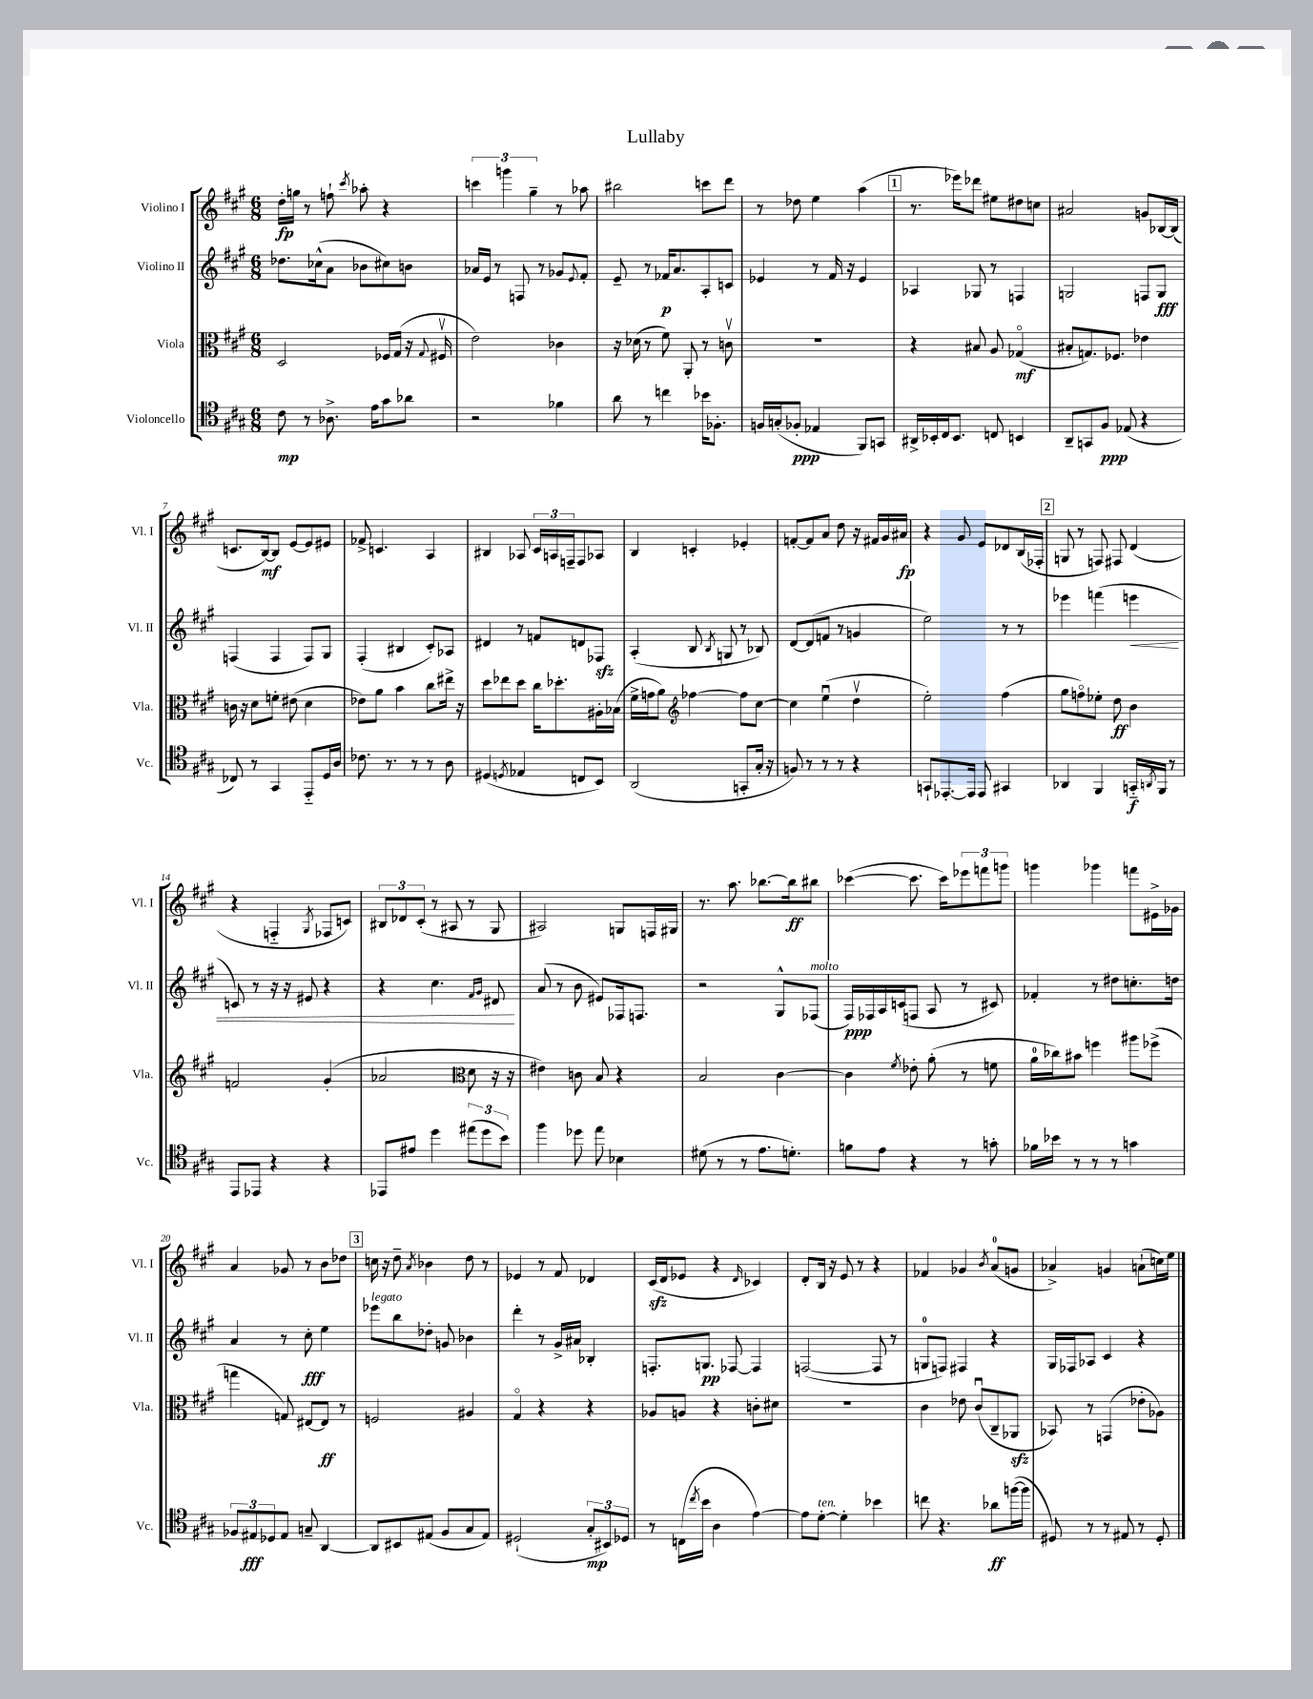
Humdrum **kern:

**kern	**dynam	**kern	**dynam	**kern	**dynam	**kern	**dynam
*part4	*part4	*part3	*part3	*part2	*part2	*part1	*part1
*staff4	*staff4	*staff3	*staff3	*staff2	*staff2	*staff1	*staff1
*I"Violoncello	*	*I"Viola	*	*I"Violino II	*	*I"Violino I	*
*I'Vc.	*	*I'Vla.	*	*I'Vl. II	*	*I'Vl. I	*
*clefC4	*	*clefC3	*	*clefG2	*	*clefG2	*
*k[f#c#g#]	*	*k[f#c#g#]	*	*k[f#c#g#]	*	*k[f#c#g#]	*
*M6/8	*	*M6/8	*	*M6/8	*	*M6/8	*
=1	=1	=1	=1	=1	=1	=1	=1
8c#\	mp	2D/	.	8.dd-X\L	.	16dd'\LL	fp
.	.	.	.	.	.	16ggn\JJ	.
8r	.	.	.	.	.	8r	.
.	.	.	.	(16cc-X^^\k	.	.	.
8.A-X^\	.	.	.	8a\J	.	8ffn`\	.
.	.	.	.	.	.	8qccc#/	.
.	.	.	.	8b-X\L	.	8aa-X'\	.
16e\KL	.	.	.	.	.	.	.
8g#\	.	16F-X/LL	.	8cc#X\)	.	4r	.
.	.	(16G#/JJ	.	.	.	.	.
8a-X\J	.	16r	.	8bn\J	.	.	.
.	.	8qqG#/	.	.	.	.	.
.	.	16F#Xv/	.	.	.	.	.
=2	=2	=2	=2	=2	=2	=2	=2
2r	.	2e\)	.	16a-X/LL	.	6cccn\	.
.	.	.	.	16e/JJ	.	.	.
.	.	.	.	8r	.	.	.
.	.	.	.	.	.	6gggn\	.
.	.	.	.	8Fn/	.	.	.
.	.	.	.	.	.	6gg#~\	.
.	.	.	.	8r	.	.	.
4f-X\	.	4c-X\	.	8g-X/L	.	8r	.
.	.	.	.	8qqe/	.	.	.
.	.	.	.	8f#'/J	.	8aa-X\	.
=3	=3	=3	=3	=3	=3	=3	=3
8a\	.	16r	.	8e~/	.	2bb#X\	.
.	.	(16d-X\	.	.	.	.	.
8r	.	8r	.	8r	.	.	.
4ccn\	.	8f#\)	.	16f-X/KL	p	.	.
.	.	.	.	8.a/	.	.	.
.	.	8AA'/	.	.	.	.	.
16b-X\KL	.	8r	.	8A'/	.	8cccn\L	.
8.F-X'\J	.	.	.	.	.	.	.
.	.	8cnv\	.	8cn/J	.	8ddd\J	.
=4	=4	=4	=4	=4	=4	=4	=4
16Fn/LL	.	2.r	.	4e-X/	.	8r	.
(16Gn'/J	.	.	.	.	.	.	.
8F-X'/J	ppp	.	.	.	.	8dd-X\	.
4E-X/	.	.	.	8r	.	4ee\	.
.	.	.	.	16f#/	.	.	.
.	.	.	.	16r	.	.	.
8FF#/L)	.	.	.	4e-/	.	(4aa\	.
8GGn/J	.	.	.	.	.	.	.
!!LO:REH:place=s1:t=1
=5	=5	=5	=5	=5	=5	=5	=5
16AA#X^/LL	.	4r	.	4A-X/	.	8.r	.
16BB-X'/	.	.	.	.	.	.	.
16C#/J	.	.	.	.	.	.	.
8.BB-/J	.	.	.	.	.	16eee-X\KL)	.
.	.	8B#X/	.	8G-X/	.	8ddd-X\J	.
8Cn/	.	8A/	.	8r	.	8ee#X\L	.
4BBn/	.	(4G-X/	mf	4Fn/	.	8dd#X\	.
.	.	.	.	.	.	8ccn\J	.
=6	=6	=6	=6	=6	=6	=6	=6
8AA~/L	.	8B#X'/L	.	2Gn/	.	2a#X/	.
8GGn/	.	8.Gn/)	.	.	.	.	.
8F#/J	ppp	.	.	.	.	.	.
.	.	8.F-X/J	.	.	.	.	.
(8E-X/	.	.	.	.	.	.	.
4r	.	4e-X\	.	8Fn/L	.	8gn/L	.
.	.	.	.	8G/J	fff	[16B-X/L	.
.	.	.	.	.	.	(16B-/JJ]	.
!!LO:LB:g=z
=7	=7	=7	=7	=7	=7	=7	=7
8C-X/)	.	16cn\	.	(4Fn/	.	8.cn/L	.
.	.	16r	.	.	.	.	.
8r	.	8d\L	.	.	.	.	.
.	.	.	.	.	.	[16B/k)	mf
4GG#/	.	8fn'\J	.	4F/	.	8B/J]	.
.	.	(8e#X\	.	.	.	[8e/L	.
8EE/L	.	4d\	.	8F/L)	.	8e/]	.
16D/L	.	.	.	8G#/J	.	8e#X/J	.
16A/JJ	.	.	.	.	.	.	.
=8	=8	=8	=8	=8	=8	=8	=8
8.c-X\	.	8e-X\L)	.	(4F#'/	.	8f-X^/	.
.	.	8a\J	.	.	.	4.cn/	.
8.r	.	.	.	.	.	.	.
.	.	4b\	.	4B#X/	.	.	.
8r	.	.	.	.	.	.	.
8r	.	8cc#\L	.	8c#'/L)	.	4A/	.
8A\	.	16ee#X^\Jk	.	8A-X/J	.	.	.
.	.	16r	.	.	.	.	.
=9	=9	=9	=9	=9	=9	=9	=9
(4D#X/	.	8dd\L	.	4d#X/	.	4B#X/	.
.	.	8ee-X\	.	.	.	.	.
8qDn/	.	.	.	.	.	.	.
4E-X/	.	8dd\J	.	8r	.	8A-X/	.
.	.	16cc#\KL	.	8fn/L	.	24c#/LL	.
.	.	.	.	.	.	24An/	.
.	.	8.dd-X'\	.	.	.	.	.
.	.	.	.	.	.	24Fn~/J	.
8Cn/L	.	.	.	8dn/	.	8F/	.
8BB/J)	.	16A#X'\L	.	8F-Xzz/J	.	8A-X/J	.
.	.	(16B-X\JJ	.	.	.	.	.
=10	=10	=10	=10	=10	=10	=10	=10
(2AA/	.	16f#^\LL	.	(4A'/	.	4B/	.
.	.	16gn\J	.	.	.	.	.
.	.	8a\J)	.	.	.	.	.
*	*	*clefG2	*	*	*	*	*
.	.	[4ff-X\	.	8B/	.	4cn'/	.
.	.	.	.	8qB/	.	.	.
.	.	.	.	8Gn/	.	.	.
8GGn'/L	.	8ff-\L]	.	8r	.	4e-X'/	.
16G#'/Jk	.	[8cc#\J	.	8B-X/)	.	.	.
16r	.	.	.	.	.	.	.
=11	=11	=11	=11	=11	=11	=11	=11
8Fn/)	.	4cc#\]	.	[8d/L	.	[8fn'/L	.
8r	.	.	.	(8d/]	.	8f/]	.
8r	.	(4eeu\	.	8fn/J	.	8a/J	.
8r	.	.	.	8r	.	8dd\	.
4r	.	4ddv\	.	4gn/	.	16r	.
.	.	.	.	.	.	16f#X/LL	.
.	.	.	.	.	.	16g#/	.
.	.	.	.	.	.	16a#X/JJ	fp
=12	=12	=12	=12	=12	=12	=12	=12
8GGn`/L	.	2ee'\)	.	2ee\)	.	4r	.
[8.EE-X'/	.	.	.	.	.	.	.
.	.	.	.	.	.	8g#/	.
16EE-/Jk]	.	.	.	.	.	.	.
8EE-/	.	.	.	.	.	8e/L	.
4GG#X/	.	(4ff#\	.	8r	.	8d-X/	.
.	.	.	.	8r	.	(16B/L	.
.	.	.	.	.	.	16F-X'/JJ	.
!!LO:REH:place=s1:t=2
=13	=13	=13	=13	=13	=13	=13	=13
4AA-X/	.	8gg#\L	.	4eee-X\	.	8Gn/	.
.	.	8ffn\)	.	.	.	8r	.
4FF#/	.	8ee-X'\J	.	(4fffn\	.	8Fn/)	.
.	.	8dd\	ff	.	.	8F#X/	.
!	!	!	!	!	!LO:HP:b	!	!
16GGn/LL	f	4b\	.	4eeen\	<	(4d/	.
8qAAn/	.	.	.	.	.	.	.
16FF#/JJ	.	.	.	.	.	.	.
8r	.	.	.	.	.	.	.
!!LO:LB:g=z
=14	=14	=14	=14	=14	=14	=14	=14
8EE/L	.	2fn/	.	8cn/)	.	4r	.
8EE-X/J	.	.	.	8r	.	.	.
4r	.	.	.	16r	.	4Fn/	.
.	.	.	.	16r	.	.	.
.	.	.	.	8e#X/	.	.	.
.	.	.	.	.	.	8qG#/	.
4r	.	(4g#'/	.	4r	.	8F-X/L	.
.	.	.	.	.	.	8cn/J)	.
=15	=15	=15	=15	=15	=15	=15	=15
8EE-X/L	.	2a-X/	.	4r	.	12B#X/L	.
.	.	.	.	.	.	12d-X/	.
8e#X/J	.	.	.	.	.	.	.
.	.	.	.	.	.	(12c#'/J	.
4dd\	.	.	.	4.cc#\	.	8r	.
.	.	.	.	.	.	8A#X/	.
*	*	*clefC3	*	*	*	*	*
(12ee#X\L	.	8d\	.	.	.	8r	.
12dd\	.	.	.	.	.	.	.
.	.	.	.	16qqf#/LL	.	.	.
.	.	.	.	16qqg#/JJ	.	.	.
.	.	16r	.	8d#X/	.	8G#/	.
12b\J)	.	.	.	.	.	.	.
.	.	16r	.	.	.	.	.
.	.	.	.	.	[	.	.
=16	=16	=16	=16	=16	=16	=16	=16
4ff#\	.	4e#X\)	.	(8a/	.	2A#X/)	.
.	.	.	.	8r	.	.	.
8dd-X\	.	8cn\	.	8b\	.	.	.
8ee\	.	8B/	.	8e#X/L)	.	.	.
4B-X\	.	4r	.	16F-X/k	.	8Gn/L	.
.	.	.	.	8.Fn/J	.	.	.
.	.	.	.	.	.	16Fn/L	.
.	.	.	.	.	.	16G#X/JJ	.
=17	=17	=17	=17	=17	=17	=17	=17
(8d#X\	.	2B/	.	2r	.	8.r	.
8r	.	.	.	.	.	.	.
.	.	.	.	.	.	8.aa\	.
8r	.	.	.	.	.	.	.
8.e\L	.	.	.	.	.	[8.bb-X\L	.
.	.	[4c#\	.	8G#^^/L	.	.	.
8.dn'\J)	.	.	.	.	.	16bb-\k]	ff
!	!	!	!	!LO:TX:a:i:t=molto	!	!	!
.	.	.	.	(8F-X/J	.	8bb#X\J	.
=18	=18	=18	=18	=18	=18	=18	=18
8fn\L	.	4c#\]	.	16F#/LL)	ppp	([4ccc-X\	.
.	.	.	.	16F-X/	.	.	.
8e\J	.	.	.	16A/	.	.	.
.	.	.	.	(16cn/J	.	.	.
.	.	8qf#/	.	.	.	.	.
4r	.	8e-X'\	.	8Fn/J	.	8.ccc-\]	.
.	.	(8a'\	.	8A/	.	.	.
.	.	.	.	.	.	16ccc-\KL)	.
8r	.	8r	.	8r	.	12eee-X\	.
.	.	.	.	.	.	12fffn\	.
8gn'\	.	8fn\	.	8c#X/)	.	.	.
.	.	.	.	.	.	12gggn\J	.
=19	=19	=19	=19	=19	=19	=19	=19
16f-X\LL	.	16a\LL	.	4f-X'/	.	4gggn\	.
16b-X\JJ	.	16cc-X\J)	.	.	.	.	.
8r	.	8b#X\J	.	.	.	.	.
8r	.	4ffn\	.	8r	.	4ggg-X\	.
8r	.	.	.	8dd#X\L	.	.	.
4gn\	.	8aa#X\L	.	8.ccn'\	.	8fffn\L	.
.	.	(8ff-X^\J	.	.	.	16e#X^\L	.
.	.	.	.	16ddn\Jk	.	16g-X\JJ	.
!!LO:LB:g=z
=20	=20	=20	=20	=20	=20	=20	=20
12F-X/L	.	4ggn\	.	4a/	.	4a/	.
12E#X/	fff	.	.	.	.	.	.
12D-X/	.	.	.	.	.	.	.
8E#/J	.	8Gn/)	.	8r	.	8g-X/	.
8Gn~/	.	[8E#X/L	.	8cc#'\	fff	8r	.
[4AA/	.	8E#/J]	ff	4ee\	.	8b\L	.
.	.	8r	.	.	.	8dd-X\J	.
!!LO:REH:place=s1:t=3
=21	=21	=21	=21	=21	=21	=21	=21
!	!	!	!	!LO:TX:a:i:t=legato	!	!	!
8AA/L]	.	2Fn/	.	8eee-X\L	.	16ccn\	.
.	.	.	.	.	.	16r	.
8BB#X/	.	.	.	8bb\	.	8dd~\	.
.	.	.	.	.	.	8qa/	.
(8E#X/J	.	.	.	8dd-X'\J	.	4b-X\	.
8F#/L	.	.	.	8gn/	.	.	.
8G#/	.	4A#X/	.	4b-X\	.	8dd\	.
8E#/J)	.	.	.	.	.	8r	.
=22	=22	=22	=22	=22	=22	=22	=22
(2D#X`/	.	4G#/	.	4ddd'\	.	4e-X/	.
.	.	4r	.	8r	.	8r	.
.	.	.	.	16g#^/LL	.	8f#/	.
.	.	.	.	16a#X/JJ	.	.	.
12G#'/L	mp	4r	.	4B-X'/	.	4d-X/	.
12BB#X/)	.	.	.	.	.	.	.
12D-X/J	.	.	.	.	.	.	.
=23	=23	=23	=23	=23	=23	=23	=23
8r	.	8A-X/L	.	8.Fn'/L	.	(16c#zz/LL	.
.	.	.	.	.	.	16d/J	.
(16Cn\LL	.	8An/J	.	.	.	8e-X/J	.
8qcc#/	.	.	.	.	.	.	.
16b\JJ	.	.	.	8.Gn/J	pp	.	.
4A\	.	4r	.	.	.	4r	.
.	.	.	.	[8F-X/	.	.	.
.	.	.	.	.	.	16qqd/	.
[4e\)	.	8cn'\L	.	4F-/]	.	4c-X/)	.
.	.	8d#X\J	.	.	.	.	.
=24	=24	=24	=24	=24	=24	=24	=24
8e\L]	.	2.r	.	([2Fn/	.	8d'/L	.
!LO:TX:a:i:t=ten.	!	!	!	!	!	!	!
[8d'\J	.	.	.	.	.	16B/Jk	.
.	.	.	.	.	.	16r	.
4d'\]	.	.	.	.	.	8e/	.
.	.	.	.	.	.	8r	.
4b-X\	.	.	.	8F/]	.	4r	.
.	.	.	.	8r	.	.	.
=25	=25	=25	=25	=25	=25	=25	=25
8ccn\	.	4c#\	.	8Gn/L	.	4f-X/	.
4.r	.	.	.	8Fn/J)	.	.	.
.	.	8e-X\	.	4F#X/	.	4g-X/	.
.	.	(8c#u/L	.	.	.	.	.
.	.	.	.	.	.	8qb/	.
8a-X\L	ff	8C#~/	.	4r	.	(8a/L	.
([16ffn\L	.	8AA-Xzz/J	.	.	.	8gn/J	.
16ff\JJ]	.	.	.	.	.	.	.
=26	=26	=26	=26	=26	=26	=26	=26
8D#X/)	.	8BB-X/)	.	16G#/LL	.	4a-X^/)	.
.	.	.	.	16F-X/J	.	.	.
8r	.	8r	.	8A-X/J	.	.	.
8r	.	(4GGn/	.	4c#/	.	4gn/	.
8E#X/	.	.	.	.	.	.	.
8r	.	8e-X'\L	.	4r	.	(8an`\L	.
8D#'/	.	8A-X\J)	.	.	.	16ccn\L)	.
.	.	.	.	.	.	16ee\JJ	.
==	==	==	==	==	==	==	==
*-	*-	*-	*-	*-	*-	*-	*-
